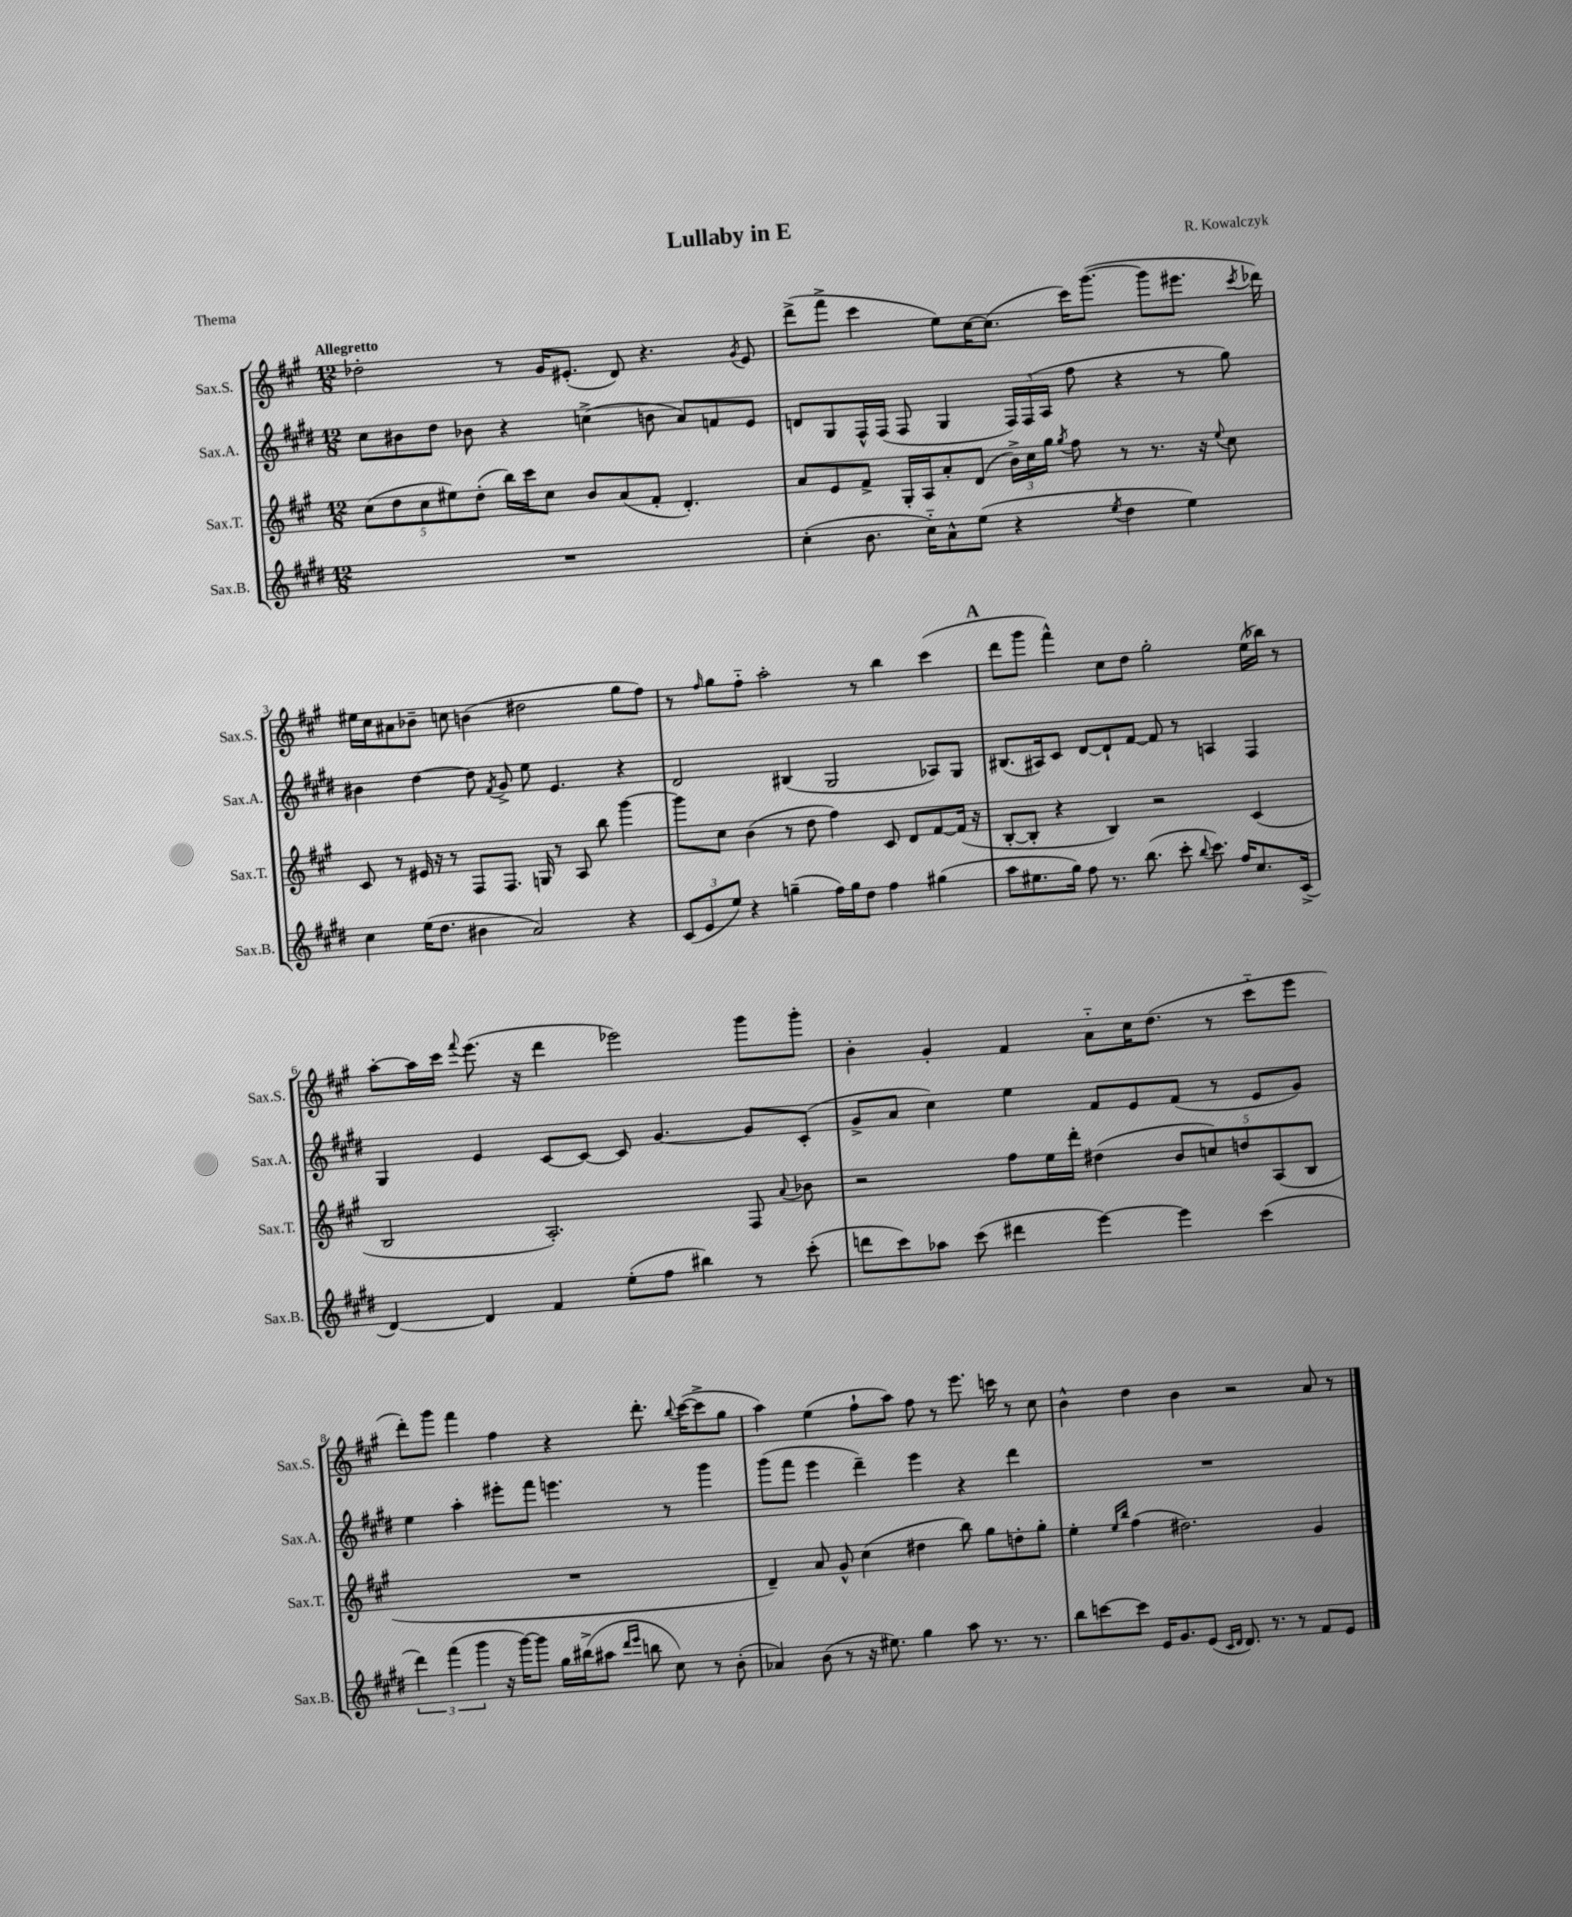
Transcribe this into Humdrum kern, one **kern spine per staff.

**kern	**kern	**kern	**kern
*staff4	*staff3	*staff2	*staff1
*clefG2	*clefG2	*clefG2	*clefG2
*k[f#c#g#d#]	*k[f#c#g#]	*k[f#c#g#d#]	*k[f#c#g#]
*M12/8	*M12/8	*M12/8	*M12/8
1.r	(10cc#\L	8cc#\L	2dd-'\
.	10dd\	.	.
.	.	8b#\	.
.	10cc#\	.	.
.	.	8dd#\J	.
.	10ee#\)	.	.
.	.	8b-\	.
.	(10dd'\J	.	.
.	16bb\LL)	4r	8r
.	16ccc#\J	.	.
.	8cc#\J	.	16g#/LK
.	.	.	(8.e#'/J
.	8b/L	(4cc^\	.
.	(8a/	.	8d/)
.	8f#'/J	8b\	4.r
.	4.d'/)	8a/L)	.
.	.	8f/	.
.	.	.	8qg#/
.	.	8e/J	8e#/
=	=	=	=
(4cc#'\	8a/L	8d/L	(8ddd^\L
.	8e/	8G#/	8fff#^\J
8.b\	8f#^/J	16F#^^/L	4ccc#\
.	.	(16F#/JJ	.
.	16G#'/LL	8F#/	.
16cc#'~\LK)	16A/J	.	.
8a^^\	8a'/	4G#/	8ee\L)
(8ee\J	(8d/J	.	[16cc#\K
.	.	.	(8.cc#\]J
4r	24b^\LL)	24F#/LL)	.
.	24cc#\	(24F#/	.
.	24gg#\JJ	24A/JJ	.
.	8qgg#/	.	.
.	8ff#\	8ff#\	16ccc#\LK)
.	.	.	([8.ggg#\J
8qee/	.	.	.
4dd#\	8r	4r	.
.	8.r	.	8ggg#\]L
4ee\)	.	8r	8.eee#\J
.	16r	.	.
.	8qqee/	.	.
.	8cc#\	8gg#\)	.
.	.	.	8qccc#/
.	.	.	16ddd-\)
=	=	=	=
4cc#\	8c#/	4b#\	16ee#\LL
.	.	.	16cc#\J
.	8r	.	8a#\
(16ee\LK	16e#/	[4dd#\	8b-~\J
8.dd#\J	16r	.	.
.	8r	.	8cc\
4b#\	8F#/L	8dd#\]	(4b\
.	.	8qf#/	.
.	8.F#/J	8g#^/	.
2a/)	.	8ee\	2dd#\
.	16G/	.	.
.	8r	4.e/	.
.	8A/	.	.
.	8bb\	.	.
4r	[4ggg#\	4r	8gg#\L
.	.	.	8ff#\J)
=	=	=	=
(12c#/L	8ggg#\]L	2d#/	8r
12e/	.	.	.
.	.	.	16qqff#/
.	8cc#\J	.	8gg#\L
12ee/J)	.	.	.
4r	(4b\	.	8ff#'~\J
.	.	.	2aa'\
(4gg~\	8r	(4B#/	.
.	8dd\	.	.
16ff#\LL)	4ff#\)	2G#/	.
16gg\J	.	.	.
8dd#\J	.	.	8r
4ff#\	8c#/	.	4bb\
.	8d/L	.	.
(4gg#\	[8f#/	8A-/L)	(4ccc#\
.	(16f#/]Jk	8G#/J	.
.	16r	.	.
=	=	=	=
8aa\L	[8B'/L	(8.B#/L	8ddd\L
8.ee#\	8B'/]J	.	8ggg#\J
.	.	16A#/k)	.
.	4r	8c#/J	4fff#^^\)
16gg#\Jk)	.	.	.
8ff#\	.	[8d#/L	.
8.r	4B/)	8d#`/]	8cc#\L
.	.	[8f#/J	8dd\J
(8.bb\	.	.	.
.	2r	8f#/]	2gg#'\
8ccc#'\	.	8r	.
8qqbb/	.	.	.
8.ccc#\)	.	4A/	.
16ff#/LK	.	.	.
8.cc#/	(4c#/	4F#/	(16ee\LL
.	.	.	16bb-\JJ)
.	.	.	8r
(16c#^/Jk	.	.	.
=	=	=	=
[4d#/)	2B/	4G#/	[8aa'\L
.	.	.	16aa\]L
.	.	.	16ccc#\JJ
.	.	.	8qqfff#/
4d#/]	.	4e/	(8.eee\
.	.	.	16r
4f#/	2.A'/)	[8c#/L	4ddd\
.	.	8c#/_J	.
(8ee'\L	.	8c#/]	2eee-\)
8ff#\J	.	[4.g#/	.
4bb#\)	.	.	.
8r	8F#/	8g#/]L	8ggg#\L
.	8qqa/	.	.
(8ccc#'\	8b-\	(8c#'/J	8ggg#'\J
=	=	=	=
8ddd\L	2r	8g#^/L	4b'\
8ccc#\)	.	8a/J	.
8aa-\J	.	4cc#\)	4g#'/
(8ccc#\	.	.	.
4ddd#\	8ff#\L	4ee\	4f#/
.	16ee\L	.	.
.	16ddd'\JJ	.	.
[4eee\)	(4dd#\	8f#/L	8a'~\L
.	.	8e/	16cc#\K
.	.	.	(8.dd\J
4eee\]	10b/L	(8f#/J	.
.	10cc/)	.	.
.	.	8r	8r
.	10dd/	.	.
(4ccc#\	.	8e/L	8ccc#'~\L
.	(10A/	.	.
.	.	8g#/J)	8eee\J
.	10B/J	.	.
=	=	=	=
6ddd#\)	1.r	4ee\	8ddd'\L)
.	.	.	8ggg#\J
(6fff#\	.	.	.
.	.	4aa'\	4fff#\
6ggg#\	.	.	.
16r	.	8eee#'\L	4ff#\
[16ggg#\LK)	.	.	.
8ggg#\]J	.	8fff#\J	.
16gg#\LL	.	4.eee\	4r
(16bb#^\J	.	.	.
8aa#\J	.	.	.
16qqddd#/LL	.	.	.
16qqeee/JJ	.	.	.
8bb\	.	.	8.ddd'\
8cc#\)	.	8r	.
.	.	.	8qqbb/
.	.	.	([16ccc#\LK
8r	.	4ggg#\	8ccc#^\]
(8b'\	.	.	8gg#\J
=	=	=	=
4a-/)	4d~/)	(8ggg#\L	4aa\)
.	.	8fff#\J	.
(8b\	8a/	4eee\	(4ee\
8r	8g#^^/	.	.
16r	(4cc#\	4ddd#~\)	8ff#`\L
8.ee#\)	.	.	.
.	.	.	8aa\J)
4gg#\	4dd#\	4eee\	8ff#\
.	.	.	8r
8aa\	8bb\)	4r	8.eee\
8.r	8gg#\L	.	.
.	.	.	16ccc\
.	8dd'\	4ddd#\	8r
8.r	.	.	.
.	8gg#'\J	.	8cc#\
=	=	=	=
8bb\L	4ee'\	1.r	4b^^\
[8ccc\	.	.	.
.	16qqee/LL	.	.
.	16qqbb/JJ	.	.
8ccc\]J	(4ff#\	.	4dd\
16e/LK	.	.	.
8.g#/	.	.	.
.	2.dd#\)	.	4b\
(8e/J	.	.	.
16qqc#/LL	.	.	.
16qqd#/JJ	.	.	.
8.d#/)	.	.	2r
8.r	.	.	.
8r	.	.	.
8f#/L	4g#/	.	8a/
8e/J	.	.	8r
==	==	==	==
*-	*-	*-	*-
